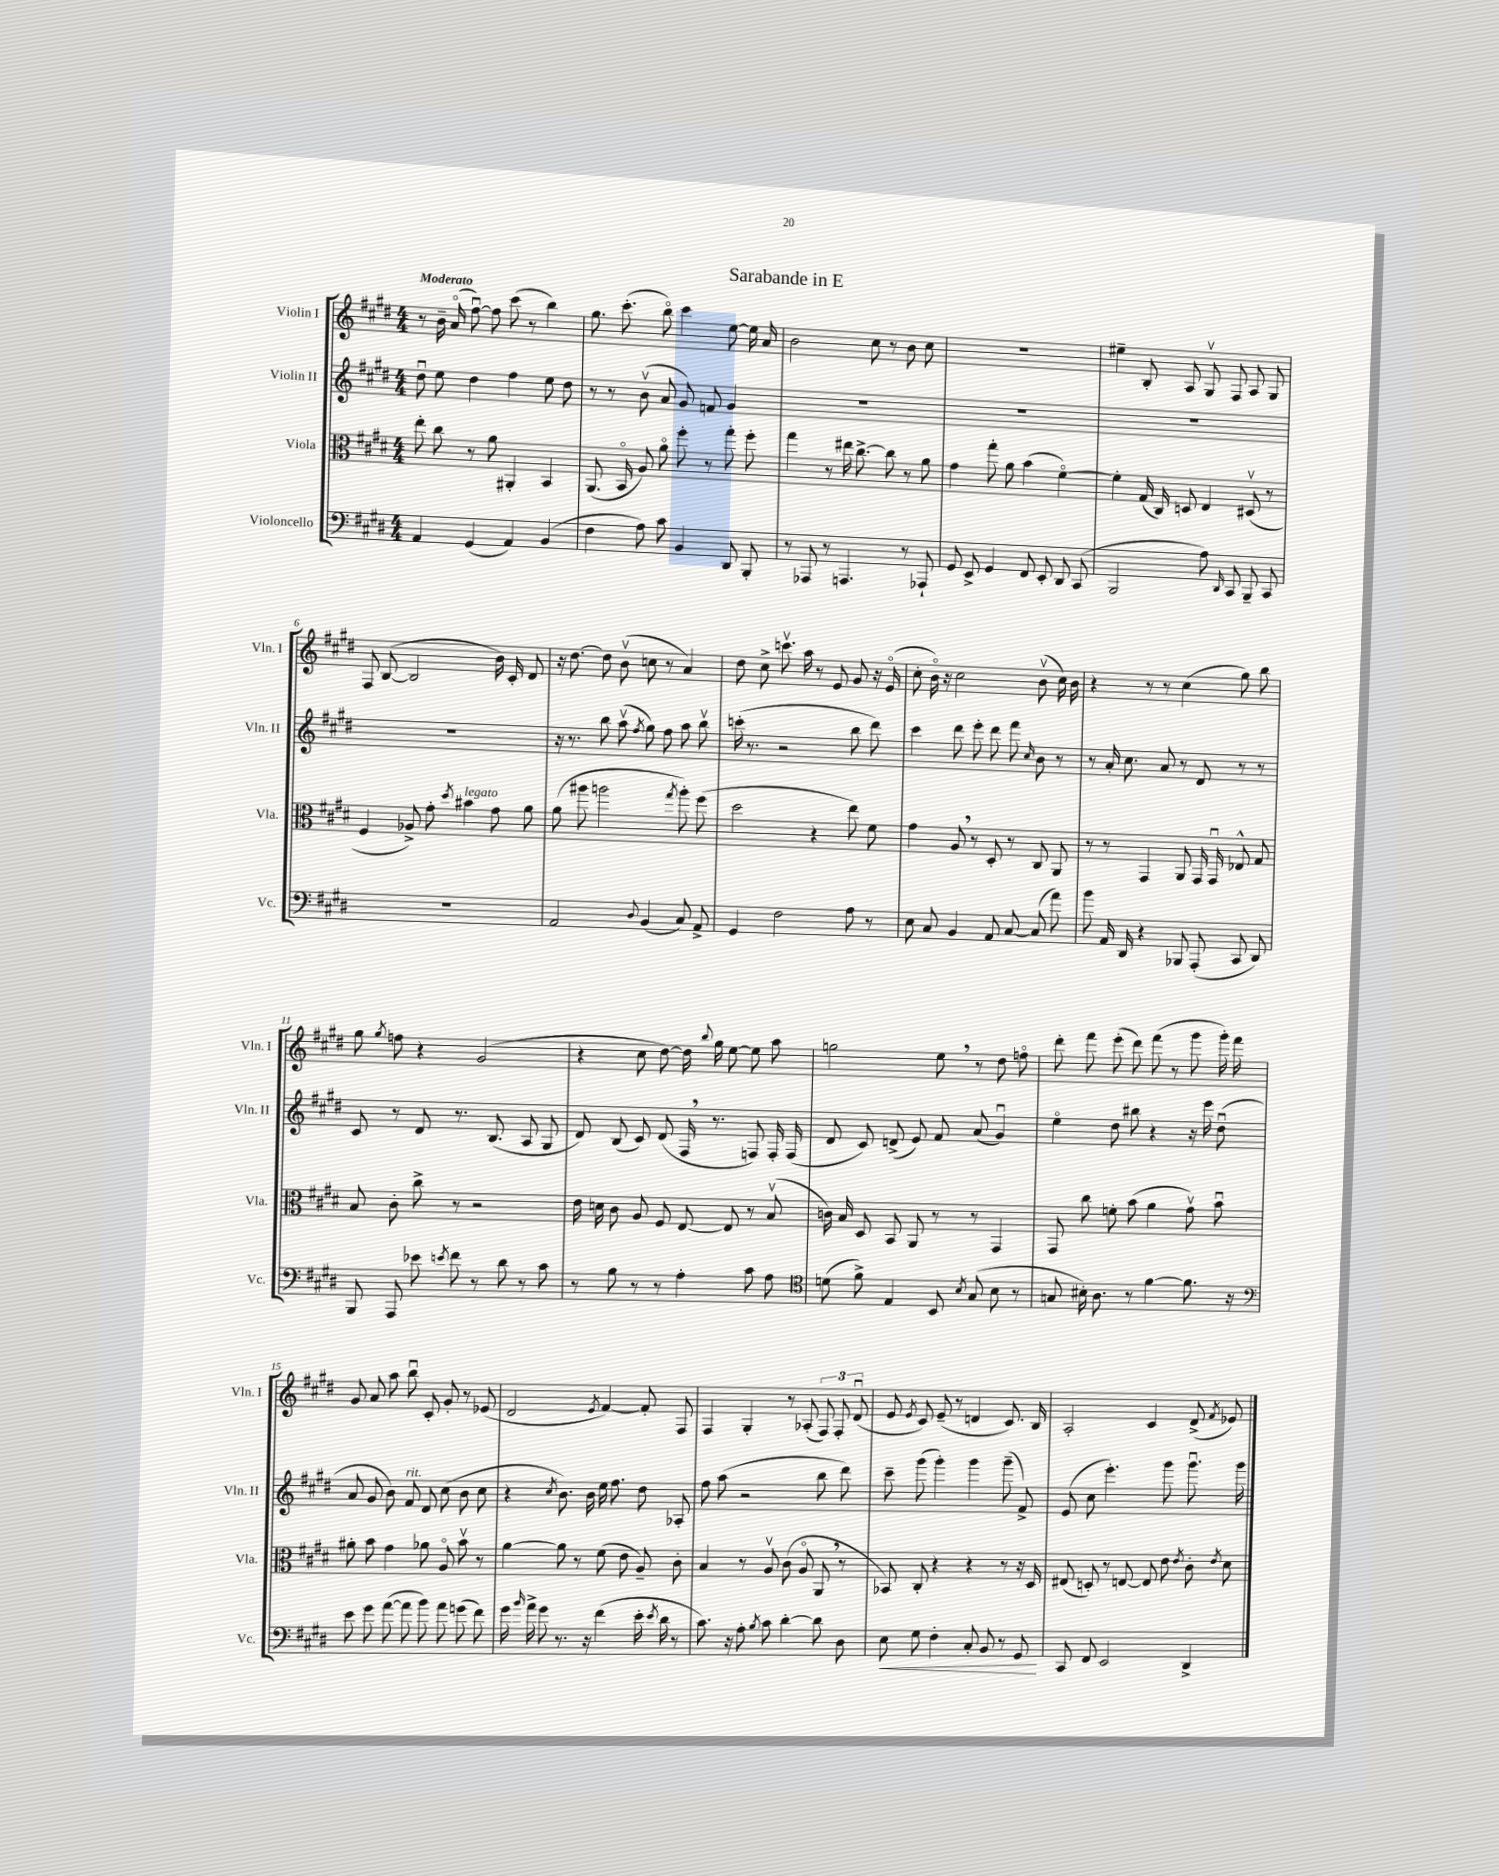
\header { title = "Sarabande in E" }
<<
\new StaffGroup <<
\new Staff = "s0" \with { instrumentName = "Violin I" shortInstrumentName = "Vln. I" } {
    \clef treble \key e \major \numericTimeSignature \time 4/4 \tempo "Moderato"
    \autoBeamOff r8 b'16-- a'16\flageolet( fis''8~\downbow) fis''8 cis'''8( r8 b''4) |
    gis''8. cis'''8.-.( b''8\flageolet) cis'''4 e''8~ e''16 a'16 |
    b'2 cis''8 r8 b'8 cis''8 |
    R1 |
    eis''4-- b8-. a8 gis8\upbow fis8 a8 gis8 |
    fis8 b8~( b2 b'16) cis'16-. dis'8 |
    r16 dis''8.~ dis''8 b'8\upbow( c''8 r8 a'4) |
    dis''8 cis''8-> c'''8.\upbow a''16 r8 e'8 gis'8 r16 e'16\flageolet( |
    cis''8-. b'16\flageolet) r16 cis''2 b'8\upbow( cis''16) b'16 |
    r4 r8 r8 cis''4( gis''8) b''8 |
    gis''8 \acciaccatura { gis''8 } f''8 r4 gis'2( |
    r4 cis''8 dis''8~) dis''16 \appoggiatura { b''8 } gis''16 e''8~ e''8 a''8 |
    g''2 e''8 \breathe r8 dis''8 f''8\flageolet |
    dis'''8-. fis'''8 e'''8-.( dis'''8) fis'''8( r8 gis'''8 gis'''16-.) fis'''16 |
    gis'8 a'8 a''8 b''8\downbow cis'8-. gis'8-. r8 ees'8( |
    dis'2 \acciaccatura { e'8 } fis'4~) fis'8-. fis8 |
    fis4 gis4-. r8 aes8-.( \tuplet 3/2 { fis8) fis8-. dis'8\downbow( } |
    e'8 \acciaccatura { e'8 } cis'8) e'8--( r8 d'4 cis'8.) b16 |
    a2-. cis'4 dis'8->( \acciaccatura { fis'8 } ees'8) \bar "|." |
}
\new Staff = "s1" \with { instrumentName = "Violin II" shortInstrumentName = "Vln. II" } {
    \clef treble \key e \major \numericTimeSignature \time 4/4
    \autoBeamOff dis''8\downbow e''8 dis''4 fis''4 e''8 dis''8 |
    r8 r8 b'8\upbow( a'8 gis'8) f'8 gis'4 |
    R1 |
    R1 |
    R1 |
    R1 |
    r16 r8. b''8 a''8\upbow( \acciaccatura { fis''8 } gis''8) fis''8 a''8 b''8\upbow |
    c'''16-.( r8. r2 b''8 dis'''8) |
    cis'''4 dis'''8 e'''8-. dis'''8 fis'''8 \grace { cis''16 } b'8 r8 |
    r8 a'16-. cis''8. a'8 r8 dis'8 r8 r8 |
    cis'8 r8 dis'8 r8. b8.( a8 gis8 |
    dis'8) b8( cis'8) dis'8( fis16 \breathe r8. f8) f16-. f16( |
    dis'8 cis'8) d'8->( e'8) fis'8 a'8( gis'4\downbow) |
    e''4\flageolet dis''8 bis''8 r4 r16 e'''16 dis''8\downbow( |
    a'8 gis'8 b'8) fis'8^\markup { \italic "rit." } dis'8 cis''8( b'8 cis''8 |
    r4 \acciaccatura { cis''8 } b'8.) b'16 e''16 fis''8. dis''8 aes8-. |
    fis''8 a''8( r2 b''8 dis'''8) |
    cis'''8-- gis'''8( gis'''4-.) gis'''4 gis'''8--( fis'8->) |
    e'8( cis''8 e'''4.-.) gis'''8 gis'''8.\downbow gis'''16 \bar "|." |
}
\new Staff = "s2" \with { instrumentName = "Viola" shortInstrumentName = "Vla." } {
    \clef alto \key e \major \numericTimeSignature \time 4/4
    \autoBeamOff e''8-. cis''8 r8 a'8 ais,4-. b,4 |
    a,8.( b,16\flageolet a8) a'8\flageolet fis''8-. r8 gis''8-. fis''8-. |
    gis''4 r8 eis''16 cis''8.~-> cis''8 r8 a'8 |
    gis'4 gis''8-. a'8 b'4( fis'4~\flageolet) |
    fis'4-. gis16( cis16) d8 e4 dis8\upbow( r8 |
    fis4 aes8->) gis'8-. \acciaccatura { dis''8 } bis'4^\markup { \italic "legato" } gis'8 a'8 |
    a'8( ais''8 a''2 \acciaccatura { gis''8 } a''8-.) fis''8( |
    dis''2 r4 e''8) fis'8 |
    gis'4 a8 \breathe r8 dis8-. r8 cis8 a,8 |
    r8 r8 gis,4 a,8 gis,16 gis,16\downbow ees8-^ gis8 |
    b8 cis'8-. cis''8-> r8 r2 |
    e'16 d'16 cis'8 a8 fis8 e8~ e8 r8 b8\upbow( |
    c'16) b16 dis8 b,8 a,8 r8 r8 gis,4 |
    gis,8 cis''8 f'8-. b'8( a'4 gis'8\upbow) b'8\downbow |
    ais'8-. b'8 gis'4 aes'8 a8\flageolet b'8\upbow r8 |
    a'4~ a'8 r8 fis'8( e'8 a8--) cis'8-. |
    b4 r8 a8\upbow cis'8( a8\flageolet a,8 \breathe r8 |
    bes,8) cis8-. r4 r4 r8 r16 dis16 |
    eis8( d8-.) r8 e8~ e8 e'8 \acciaccatura { e'8 } cis'8-. \acciaccatura { e'8 } dis'8 \bar "|." |
}
\new Staff = "s3" \with { instrumentName = "Violoncello" shortInstrumentName = "Vc." } {
    \clef bass \key e \major \numericTimeSignature \time 4/4
    \autoBeamOff a,4 gis,4( a,4) b,4( |
    fis4 a8) cis'8 b,4 dis,8 b,,8-. |
    r8 aes,,8 r8 a,,4. r8 aes,,8-! |
    gis,8 e,8-> gis,4 fis,8 e,8-. dis,8 cis,8( |
    b,,2 a8) \grace { dis,16 } cis,8 b,,8-- cis,8 |
    R1 |
    a,2 \appoggiatura { dis8 } b,4( cis8) a,8-> |
    gis,4 fis2 a8 r8 |
    e8 cis8 b,4 a,8 cis8~ cis8( a'8) |
    b'8 a,16 dis,16 r4 bes,,8 a,,8-.( cis,8 dis,8) |
    b,,8 a,,8 ees'8 \acciaccatura { e'8 } fis'8 r8 dis'8 r8 cis'8 |
    r8 b8 r8 r8 a4-. cis'8 a8 |
    \clef tenor d'8( fis'8->) e4 b,8 \acciaccatura { b8 } gis8( b8 r8 |
    g8 bis16-.) a8. r8 fis'4~ fis'8. r16 |
    \clef bass e'8 gis'8 a'8~( a'8 b'8) a'8 g'8( fis'8) |
    gis'16 \grace { b'16 } a'16-> gis'8 r8. r16 fis'4( e'16-. \acciaccatura { e'8 } dis'16 r8 |
    cis'8.) r16 a8-. \acciaccatura { b8 } cis'8 dis'4~-. dis'8 dis8 |
    e8\< gis8 fis4-. cis8-. b,8 r8 gis,8\! |
    cis,8 fis,8 e,2 dis,4-> \bar "|." |
}
>>
>>
